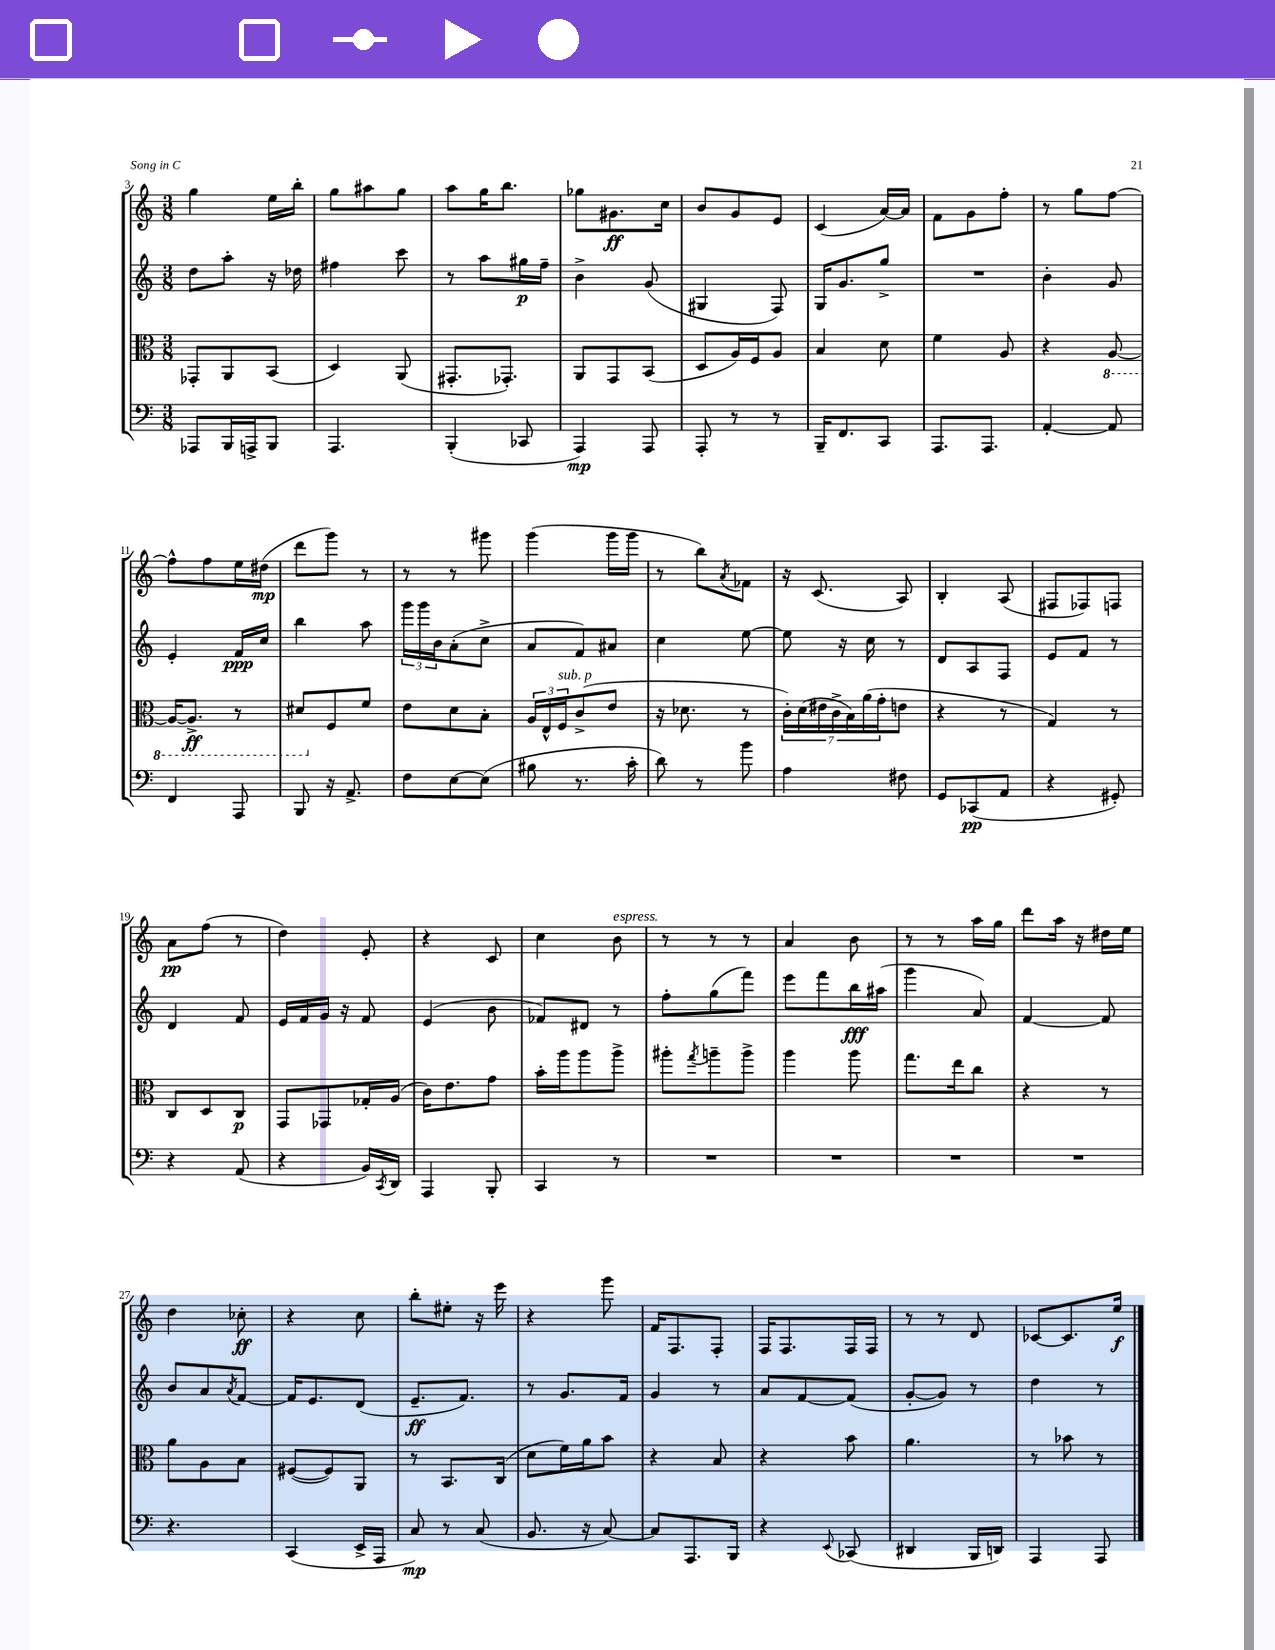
<<
\new StaffGroup <<
\new Staff = "s0" {
    \clef treble \key c \major \numericTimeSignature \time 3/8
    g''4 e''16 b''16-. |
    g''8 ais''8 g''8 |
    a''8 g''16 b''8. |
    ges''8 gis'8.\ff c''16 |
    b'8 g'8 e'8 |
    c'4( a'16~) a'16 |
    f'8 g'8 f''8-. |
    r8 g''8 f''8~ |
    f''8-^ f''8 e''16 dis''16\mp( |
    d'''8 g'''8) r8 |
    r8 r8 gis'''8 |
    g'''4( g'''16 g'''16 |
    r8 b''8) \acciaccatura { a'8 } fes'8 |
    r16 c'8.( a8) |
    b4-. a8( |
    fis8 fes8) f8 |
    a'8\pp f''8( r8 |
    d''4) e'8-. |
    r4 c'8 |
    c''4 b'8^\markup { \italic "espress." } |
    r8 r8 r8 |
    a'4 b'8 |
    r8 r8 a''16 g''16 |
    d'''8 a''16 r16 dis''16 e''16 |
    d''4 ces''8-.\ff |
    r4 c''8 |
    b''8-. eis''8-. r16 e'''16 |
    r4 g'''8 |
    f'16 f8. f8-. |
    f16 f8. f16 f16 |
    r8 r8 d'8 |
    ces'8~ ces'8. e''16\f \bar "|." |
}
\new Staff = "s1" {
    \clef treble \key c \major \numericTimeSignature \time 3/8
    d''8 a''8-. r16 des''16 |
    fis''4 c'''8 |
    r8 a''8 gis''16\p f''16-- |
    b'4-> g'8( |
    gis4 f8) |
    g16 g'8. g''8-> |
    R4. |
    b'4-. g'8 |
    e'4-. f'16\ppp c''16 |
    b''4 a''8 |
    \tuplet 3/2 { g'''16 g'''16 b'16 } a'8-.( c''8-> |
    a'8 f'8) ais'8 |
    c''4 e''8~ |
    e''8 r16 c''16 r8 |
    d'8 a8 f8 |
    e'8 f'8 r8 |
    d'4 f'8 |
    e'16 f'16 g'16 r16 f'8 |
    e'4( b'8 |
    fes'8) dis'8 r8 |
    f''8-. g''8( f'''8) |
    e'''8 f'''8 b''16\fff ais''16( |
    g'''4 a'8) |
    f'4~ f'8 |
    b'8 a'8 \acciaccatura { a'8 } f'8~ |
    f'16 e'8. d'8( |
    e'8.--\ff f'8.) |
    r8 g'8. f'16 |
    g'4 r8 |
    a'8 f'8~ f'8( |
    g'8~-. g'8) r8 |
    d''4 r8 \bar "|." |
}
\new Staff = "s2" {
    \clef alto \key c \major \numericTimeSignature \time 3/8
    ges,8-. a,8 b,8( |
    d4) a,8( |
    gis,8.-. ges,8.-.) |
    a,8 g,8 b,8( |
    d8 a16) f16 a8 |
    b4 d'8 |
    f'4 a8 |
    r4 \ottava #-1 a,8~ |
    a,16~ a,8.->\ff r8 |
    dis8 \ottava #0 f8 f'8 |
    e'8 d'8 b8-. |
    \tuplet 3/2 { a16 e16-^ f16^\markup { \italic "sub. p" } } c'8->( e'8 |
    r16 des'8. r8 |
    \tuplet 7/4 { c'16-.) d'16( eis'16 c'16-> b16) a'16( g'16-. } e'8 |
    r4 r8 |
    g4) r8 |
    c8 d8 c8\p |
    g,8 ges,8 ges16-. a16( |
    c'16) e'8. g'8 |
    b'16-. a''16 a''8 a''8-> |
    ais''8-. \acciaccatura { g''8 } a''8-- a''8-> |
    a''4 a''8 |
    g''8. e''16 c''8 |
    r4 r8 |
    a'8 a8 b8 |
    fis8~( fis8) a,8 |
    r8 b,8. c16( |
    d'8 f'16) a'16 b'8 |
    r4 b8 |
    r4 b'8 |
    a'4. |
    r8 bes'8 r8 \bar "|." |
}
\new Staff = "s3" {
    \clef bass \key c \major \numericTimeSignature \time 3/8
    aes,,8 b,,16 a,,16-> b,,8 |
    a,,4. |
    b,,4-.( ces,8 |
    a,,4\mp) a,,8 |
    a,,8-. r8 r8 |
    b,,16-- f,8. c,8 |
    a,,8. a,,8. |
    a,4~-. a,8 |
    f,4 a,,8 |
    b,,8 r16 a,8.-> |
    f8 e8~ e8( |
    bis8 r8. c'16-. |
    d'8) r8 b'8 |
    a4 fis8 |
    g,8 ces,8\pp( a,8 |
    r4 gis,8-.) |
    r4 a,8( |
    r4 b,16) \acciaccatura { c,8 } d,16 |
    a,,4 b,,8-. |
    c,4 r8 |
    R4. |
    R4. |
    R4. |
    R4. |
    r4. |
    c,4( e,16-> a,,16 |
    c8\mp) r8 c8( |
    b,8. r16 c8~) |
    c8 a,,8. b,,16 |
    r4 \appoggiatura { e,8 } ces,8( |
    dis,4 b,,16 d,16) |
    a,,4 a,,8 \bar "|." |
}
>>
>>
\layout { \context { \Score currentBarNumber = #3 } }
